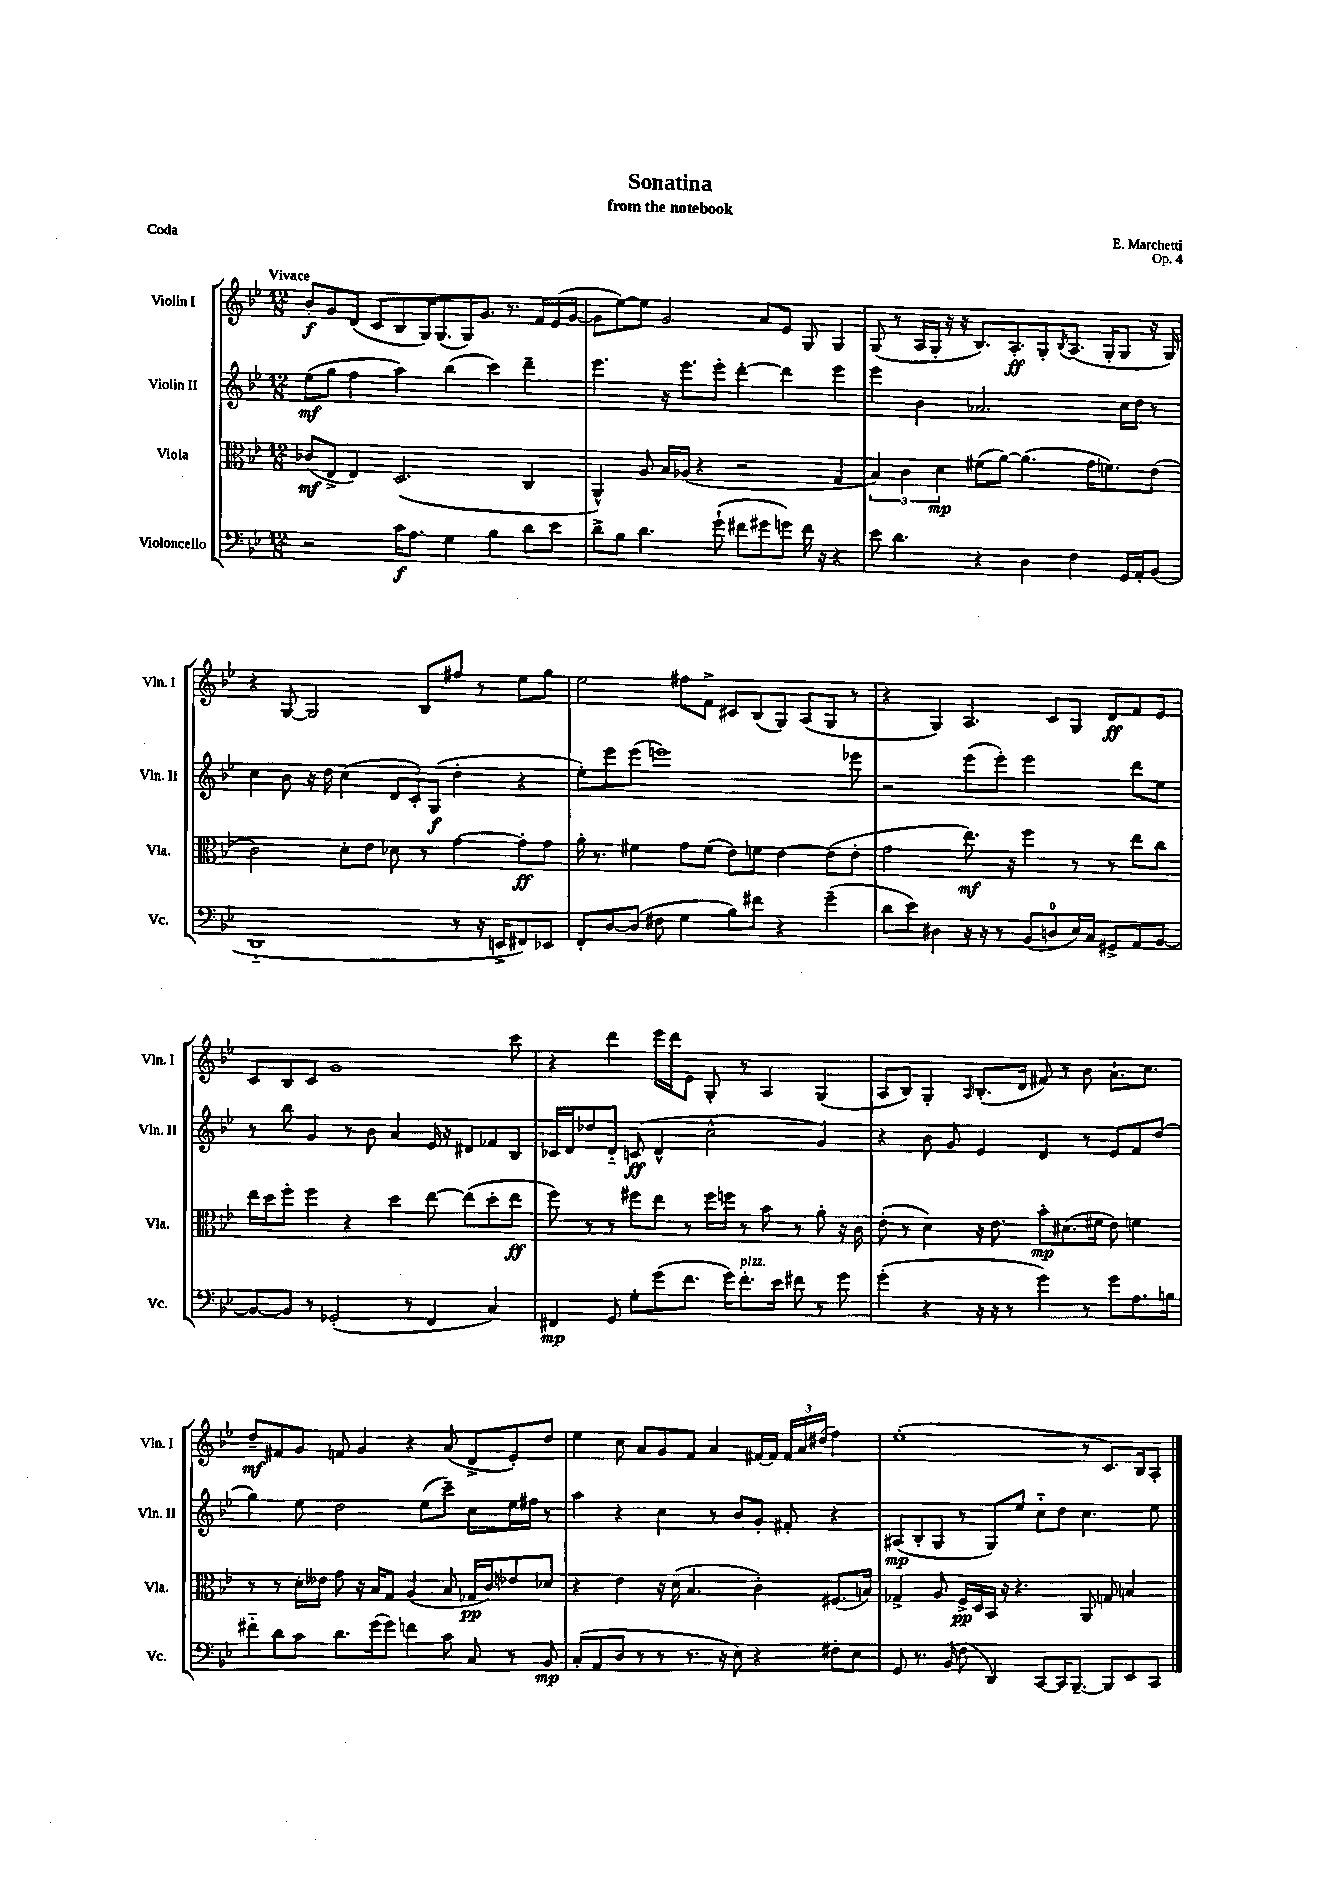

**kern	**kern	**kern	**kern
*staff4	*staff3	*staff2	*staff1
*clefF4	*clefC3	*clefG2	*clefG2
*k[b-e-]	*k[b-e-]	*k[b-e-]	*k[b-e-]
*M12/8	*M12/8	*M12/8	*M12/8
2r	(8c-	(8ee-	8b-'
.	8E-^	8gg	8g
.	4E-)	4ff	(8d
.	.	.	8c
16c	(2.D	4aa)	8B-
8.A	.	.	.
.	.	.	16G)
.	.	.	(8.G
4G	.	(4bb-	.
.	.	.	16G)
.	.	.	8.g
4B-	.	4ccc)	.
.	.	.	8.r
8d	4C	4ddd~	.
.	.	.	16f
8e-	.	.	(16e-
.	.	.	[16g
=	=	=	=
8d^	4AA^^)	4.eee-	8g]
8B-	.	.	[8ee-)
4.d	8A	.	8ee-]
.	16B-	16r	2g
.	(16A-	8.eee-	.
.	4r	.	.
(8g`	.	8eee-'	.
8f#	2r	[4ddd'	.
8g#	.	.	8a
8g)	.	4ddd]	8e-
16f#	.	.	8G
16r	.	.	.
4r	4G	4eee-	4G
=	=	=	=
8e-	6B-)	4eee-	(8G
4.d	.	.	8r
.	6c	.	.
.	.	4b-	16A
.	.	.	16G'
.	6d	.	.
.	.	.	16r
.	.	.	16r
4r	(8f#	2.a-	8.B-)
.	[8a)	.	.
.	.	.	8.A'
4D	(4.a]	.	.
.	.	.	8G'
.	.	.	8qB-
4F	.	.	(8.A
.	16g	.	.
.	8.f)	.	16G'
16GG	.	16cc	8G
16AA'	.	16dd	.
(8BB-	(8e-	8r	16r
.	.	.	16G)
=	=	=	=
1DD'~	2c)	4cc	4r
.	.	8b-	[8G
.	.	16r	2G]
.	.	16dd	.
.	8d'	(4cc	.
.	8e-	.	.
.	8d-	12d	.
.	.	12c')	.
.	8r	.	8B-
.	.	(12G	.
8r	[4g	4dd'	8ff#
16r	.	.	8r
16EE^	.	.	.
8FF#)	8g']	4r	8ee-
8EE-	8g	.	8gg
=	=	=	=
8FF'	16a'	8ee-')	2ee-
.	8.r	.	.
[8D	.	8eee-	.
(8D]	4f#	(8eee-	.
8F#	.	1eee)	.
4G	8g	.	8ff#
.	(8f#	.	8f^
8B-)	8e-)	.	8c#
8f#	8f	.	(8B-
4r	[4e-	.	8G)
.	.	.	(8A
(4g~	(8e-]	.	8G
.	8e-'	8eee-	8r
=	=	=	=
8d	2g	2r	4r
8e-)	.	.	.
4D#	.	.	4G)
16r	8.ee-)	(8eee-	4.A
16r	.	.	.
8r	.	8eee-')	.
.	16r	.	.
(8BB-	4ff	2eee-	.
8D	.	.	8c
16E-)	8r	.	8G
16C	.	.	.
8GG#^	8r	.	8d
8AA	8ee-	8ddd	8f
[8BB-	8cc	8ee-	8e-
=	=	=	=
8BB-_	16ee-	8r	8c
.	16dd	.	.
8BB-]	8ff'	8bb-	8B-
8r	4ff	4g	8c
(2GG-'	.	.	1g
.	4r	8r	.
.	.	8b-	.
.	4dd	4a	.
8r	.	.	.
4FF	[8ee-	16e-	.
.	.	16r	.
.	(8ee-]	8d#	.
4C)	8dd'	8f-	.
.	8ee-	8B-	8ccc
=	=	=	=
4FF#	8ff)	16c-	4r
.	.	16d	.
.	8r	8dd-	.
8GG	8r	8d'~	4ddd
8G'	8ff#	(8c	.
(8g	8ee-	4d^^	16eee-
.	.	.	16ddd
8.f	8r	.	8e-
.	16ff#	2cc^^	8G'
16g)	16ff	.	.
8.f'	8r	.	8r
.	8b-	.	4A
16e-	.	.	.
8f#	8r	.	.
8r	8a'	4g)	(4G
8g	16r	.	.
.	16c	.	.
=	=	=	=
(4g'	(8e-'	4r	8A
.	8r	.	8B-)
4r	4d)	8b-	4G'
.	.	8g	.
.	.	.	16qqA
16r	16r	4e-	(8.B-'
16r	8.e-	.	.
8r	.	.	.
.	.	.	16d
4g)	8b-'	4d	8f#)
.	(8.d#	.	8r
8r	.	8r	8b-
.	16f#	.	.
8g	8e-)	8e-	8.a`
8.A	4f	8f	.
.	.	.	8.cc
.	.	(8dd	.
16B	.	.	.
=	=	=	=
8f#'~	8r	4gg)	8dd~
8d	8r	.	8f#
8c	16d'	8ee-	8g
.	16e--	.	.
8.d	8g	2dd	8f
.	16r	.	4g
(16g	16B-	.	.
8g)	8G	.	.
4f	(4A	.	4r
.	.	(8ee-	.
8c	8B-	8ccc~)	(8a
8C	16G-	8cc	8d^
.	16c)	.	.
8r	8e-	16ee-	8e-')
.	.	16ff#	.
8BB-	8d-	8r	8dd
=	=	=	=
(8C'	4r	4aa	4ee-
8AA	.	.	.
8D	4e-	4r	8cc
8r	.	.	8a
8r	16r	4cc	8g
.	(16d	.	.
8.r	4.B-	.	8f
.	.	8r	4a
16r	.	.	.
8E-)	.	8b-	.
4r	4c')	8g'	[16f#
.	.	.	16f#]
.	.	8f#'	24f#
.	.	.	24a
.	.	.	(24dd#
8F#'	(8.F#	4r	4ff)
8E-	.	.	.
.	16B)	.	.
=	=	=	=
8GG	4G-^	(8A#	(1ee-'
8.r	.	8B-'	.
.	8A	8G	.
16BB-	.	.	.
(8F	16F^	8r	.
.	16D	.	.
4DD)	16BB-	8G)	.
.	16r	.	.
.	4.r	8ee-	.
[8CC	.	8cc'~	.
16CC]	.	8dd	.
[8.BBB-~	.	.	.
.	8AA	4.cc	8r
8BBB-]	8G	.	8.c)
8EE-	4B	.	.
.	.	.	16B-
8CC	.	8ee-	8A'
==	==	==	==
*-	*-	*-	*-
